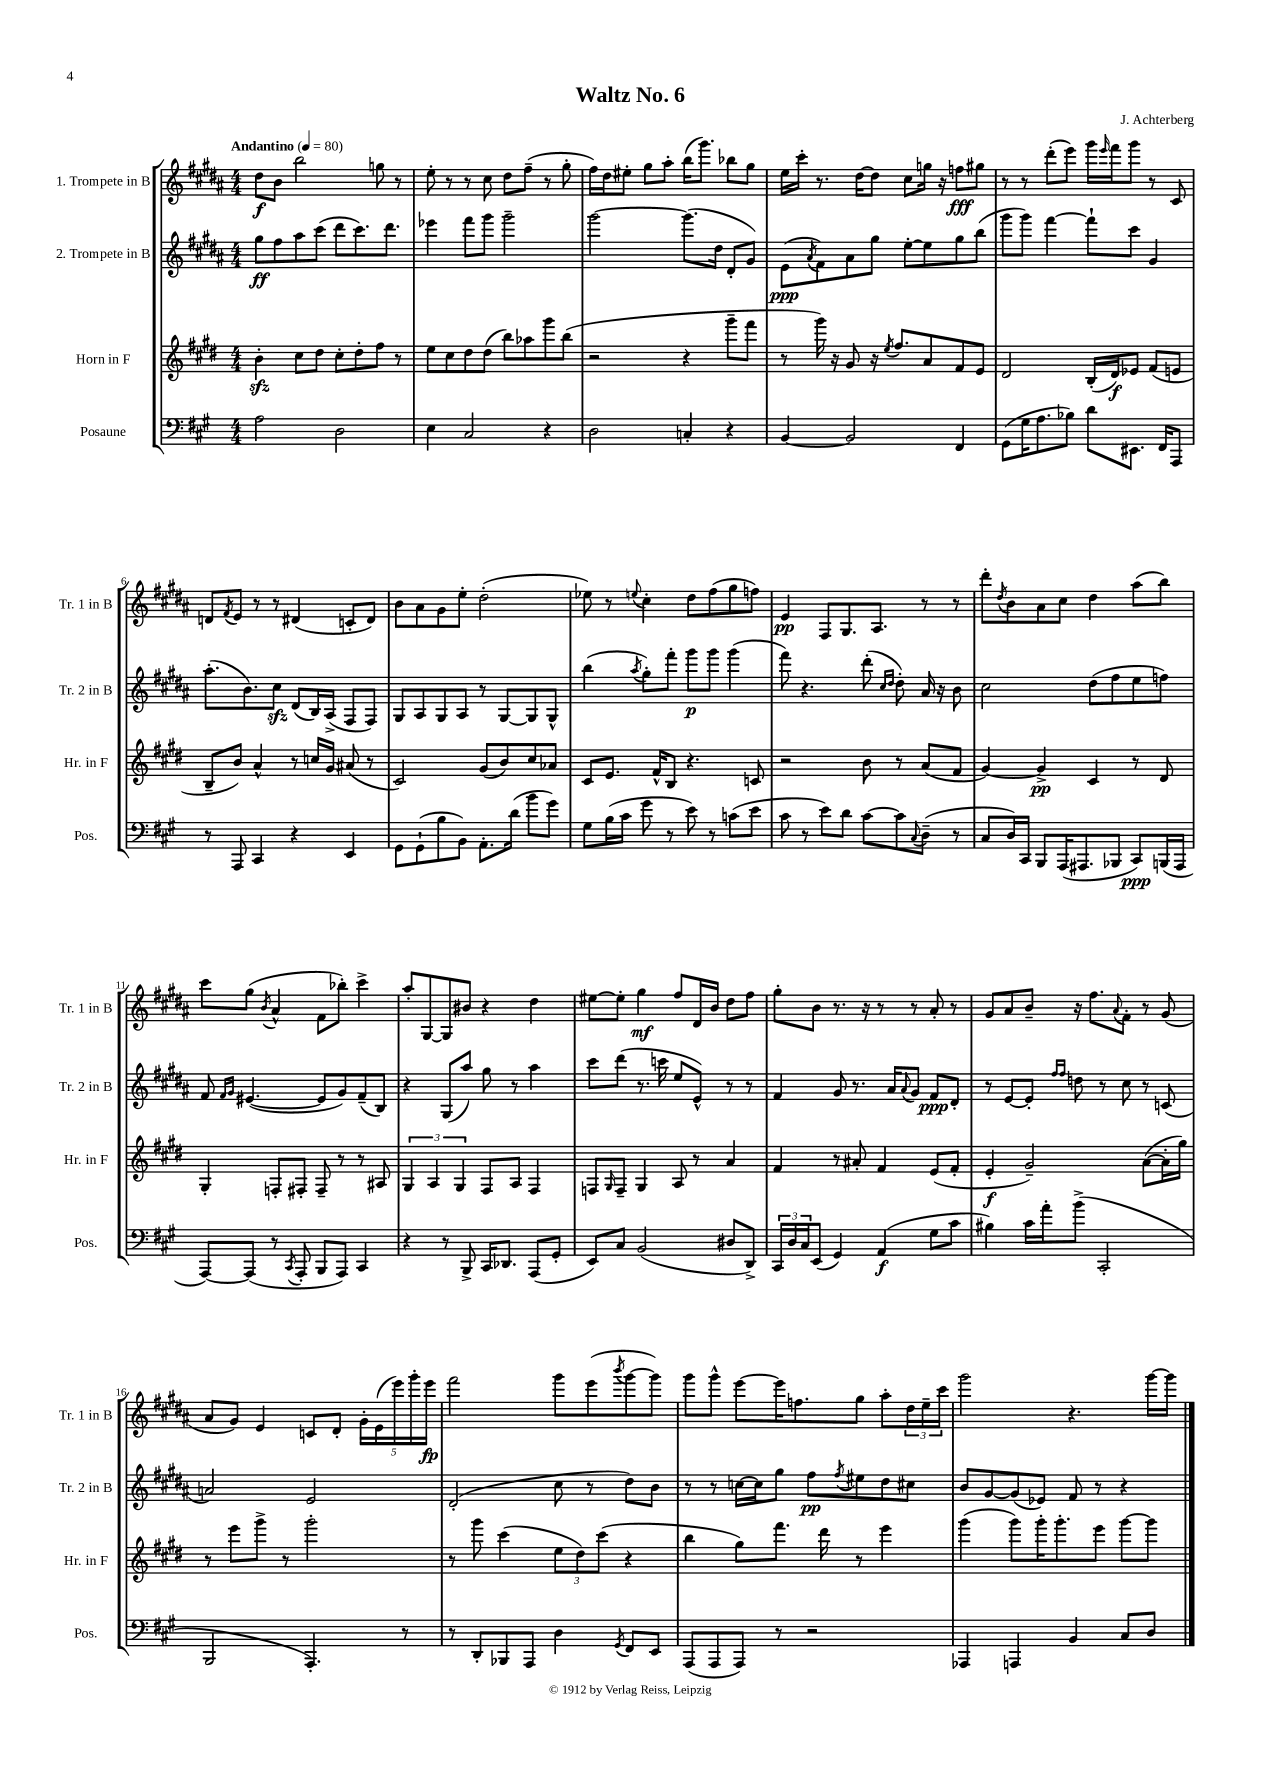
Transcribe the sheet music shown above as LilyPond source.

\header { title = "Waltz No. 6" composer = "J. Achterberg" }
<<
\new StaffGroup <<
\new Staff = "s0" \with { instrumentName = "1. Trompete in B" shortInstrumentName = "Tr. 1 in B" } {
    \clef treble \key b \major \numericTimeSignature \time 4/4 \tempo "Andantino" 4 = 80
    dis''8\f b'8 b''2 g''8 r8 |
    e''8-. r8 r8 cis''8 dis''8 fis''8--( r8 gis''8-. |
    fis''16) dis''16 eis''8-. gis''8 ais''8-. b''16( gis'''8.) bes''8 gis''8 |
    e''16 cis'''16-. r8. dis''16~ dis''8 cis''8 g''16 r16 f''8\fff gis''8 |
    r8 r8 dis'''8-.( e'''8) gis'''16 \grace { e'''16 } fis'''16 gis'''8 r8 cis'8 |
    d'8 \acciaccatura { fis'8 } e'8 r8 r8 dis'4( c'8-. dis'8) |
    b'8 ais'8 gis'8 e''8-. dis''2-.( |
    ees''8) r8 \appoggiatura { e''8 } cis''4-. dis''8 fis''8( gis''8 f''8) |
    e'4\pp fis8 gis8. ais8. r8 r8 |
    dis'''8-. \acciaccatura { dis''8 } b'8 ais'8 cis''8 dis''4 ais''8( b''8) |
    cis'''8 gis''8( \acciaccatura { b'8 } ais'4-^ fis'8 bes''8-.) cis'''4-> |
    ais''8-. gis8~ gis8 bis'8 r4 dis''4 |
    eis''8~ eis''8-. gis''4\mf fis''8 dis'16 b'16 dis''8 fis''8 |
    gis''8-. b'8 r8. r16 r8 r8 ais'8-. r8 |
    gis'8 ais'8 b'8-- r16 fis''8. \appoggiatura { ais'8 } fis'8-. r8 gis'8( |
    ais'8 gis'8) e'4 c'8 dis'8-. \tuplet 5/4 { gis'16-. e'16( e'''16) gis'''16-. e'''16\fp } |
    fis'''2 gis'''8 e'''8( \acciaccatura { b'''8 } gis'''8~ gis'''8) |
    gis'''8 gis'''8-^ e'''8~ e'''16 f''8. gis''8 ais''8-. \tuplet 3/2 { dis''16 e''16-- cis'''16 } |
    gis'''2 r4. gis'''16~ gis'''16 \bar "|." |
}
\new Staff = "s1" \with { instrumentName = "2. Trompete in B" shortInstrumentName = "Tr. 2 in B" } {
    \clef treble \key b \major \numericTimeSignature \time 4/4
    gis''8\ff fis''8 ais''8 cis'''8( dis'''8 cis'''8.) dis'''8. |
    ees'''4 fis'''8 gis'''8 gis'''2-- |
    gis'''2~ gis'''8.( dis''16 dis'8-. gis'8) |
    e'8\ppp( \acciaccatura { ais'8 } fis'8) ais'8 gis''8 e''8~-. e''8 gis''8 b''8( |
    gis'''8 gis'''8) fis'''4~ fis'''8-! cis'''8 gis'4 |
    ais''8.-.( b'8.) cis''8\sfz dis'8( b16) ais16->( fis8 fis8) |
    gis8 ais8 gis8 ais8 r8 gis8~ gis8 gis8-^ |
    b''4( \acciaccatura { ais''8 } gis''8-.) fis'''8-. gis'''8\p gis'''8 gis'''4( |
    fis'''8) r4. dis'''8-.( \grace { cis''16 dis''16 } dis''8-.) ais'16 r16 b'8 |
    cis''2 dis''8( fis''8 e''8 f''8) |
    fis'8 \grace { fis'16 gis'16 } eis'4.~( eis'8 gis'8) fis'8--( b8) |
    r4 gis8( ais''8) gis''8 r8 ais''4 |
    cis'''8 dis'''8( r8. c'''16 e''8 e'8-^) r8 r8 |
    fis'4 gis'8 r8. ais'16 \appoggiatura { ais'8 } gis'8 fis'8\ppp dis'8-. |
    r8 e'8~ e'8-. \grace { fis''16 fis''16 } d''8 r8 cis''8 r8 c'8( |
    a'2) e'2 |
    dis'2-.( cis''8 r8 dis''8) b'8 |
    r8 r8 c''16~ c''16 gis''8 fis''8\pp \acciaccatura { fis''8 } eis''8 dis''8 cis''8 |
    b'8 gis'8~ gis'8( ees'8) fis'8 r8 r4 \bar "|." |
}
\new Staff = "s2" \with { instrumentName = "Horn in F" shortInstrumentName = "Hr. in F" } {
    \clef treble \key e \major \numericTimeSignature \time 4/4
    b'4-.\sfz cis''8 dis''8 cis''8-. dis''8-. fis''8 r8 |
    e''8 cis''8 dis''8 dis''8( b''8) aes''8 gis'''8 b''8( |
    r2 r4 gis'''8-- fis'''8 |
    r8 gis'''16) r16 gis'8 r16 \acciaccatura { e''8 } fis''8. a'8 fis'8 e'8 |
    dis'2 b16-.( dis'16\f) ees'8 fis'8( e'8 |
    b8-- b'8) a'4-^ r8 c''16 gis'16 ais'8( r8 |
    cis'2) gis'8( b'8) cis''8 aes'8 |
    cis'8 e'8. fis'16-^ b8 r4. c'8 |
    r2 b'8 r8 a'8( fis'8 |
    gis'4~) gis'4->\pp cis'4 r8 dis'8 |
    gis4-. f8-. fis8-. fis8-- r8 r8 ais8 |
    \tuplet 3/2 { gis4 a4 gis4 } fis8 a8 fis4 |
    f8 \grace { gis16 } f8-- gis4 a8 r8 a'4 |
    fis'4 r8 ais'8-. fis'4 e'8( fis'8-. |
    e'4-.\f gis'2--) a'8~( a'16-. gis''16) |
    r8 e'''8 gis'''8-> r8 gis'''2-. |
    r8 gis'''8 cis'''4( \tuplet 3/2 { e''8 dis''8) cis'''8( } r4 |
    b''4 gis''8) fis'''8. dis'''16 r8 e'''4 |
    gis'''4( gis'''8) gis'''16-. gis'''8.-. e'''8 gis'''8~ gis'''8 \bar "|." |
}
\new Staff = "s3" \with { instrumentName = "Posaune" shortInstrumentName = "Pos." } {
    \clef bass \key a \major \numericTimeSignature \time 4/4
    a2 d2 |
    e4 cis2 r4 |
    d2 c4-. r4 |
    b,4~ b,2 fis,4 |
    gis,8( gis16 a8. bes8) d'8 eis,8. fis,16 a,,8 |
    r8 a,,8 cis,4 r4 e,4 |
    gis,8 gis,8-!( b8 b,8) a,8.-. d'16( b'8 gis'8) |
    gis8 b16( cis'16 gis'8 r8 e'8) r8 c'8( e'8 |
    cis'8 r8 e'8) d'8 cis'8~ cis'8 \appoggiatura { cis8 } d8--( r8 |
    cis8 d16) cis,16 b,,8 a,,16( ais,,8. bes,,8 cis,8\ppp) b,,16( ais,,16 |
    a,,8~) a,,8( r8 \acciaccatura { cis,8 } a,,8-. b,,8 a,,8) cis,4 |
    r4 r8 b,,8-> cis,16 des,8. a,,8( gis,8-. |
    e,8) cis8 b,2( dis8 d,8->) |
    \tuplet 3/2 { cis,16 d16 cis16 } e,8( gis,4) a,4\f( gis8 cis'8 |
    bis4) cis'16 a'16-. b'8->( cis,2-. |
    b,,2 a,,4.-.) r8 |
    r8 d,8-. bes,,8 a,,8 d4 \acciaccatura { gis,8 } fis,8 e,8 |
    a,,8( a,,8 a,,8) r8 r2 |
    aes,,4 a,,4 b,4 cis8 d8 \bar "|." |
}
>>
>>
